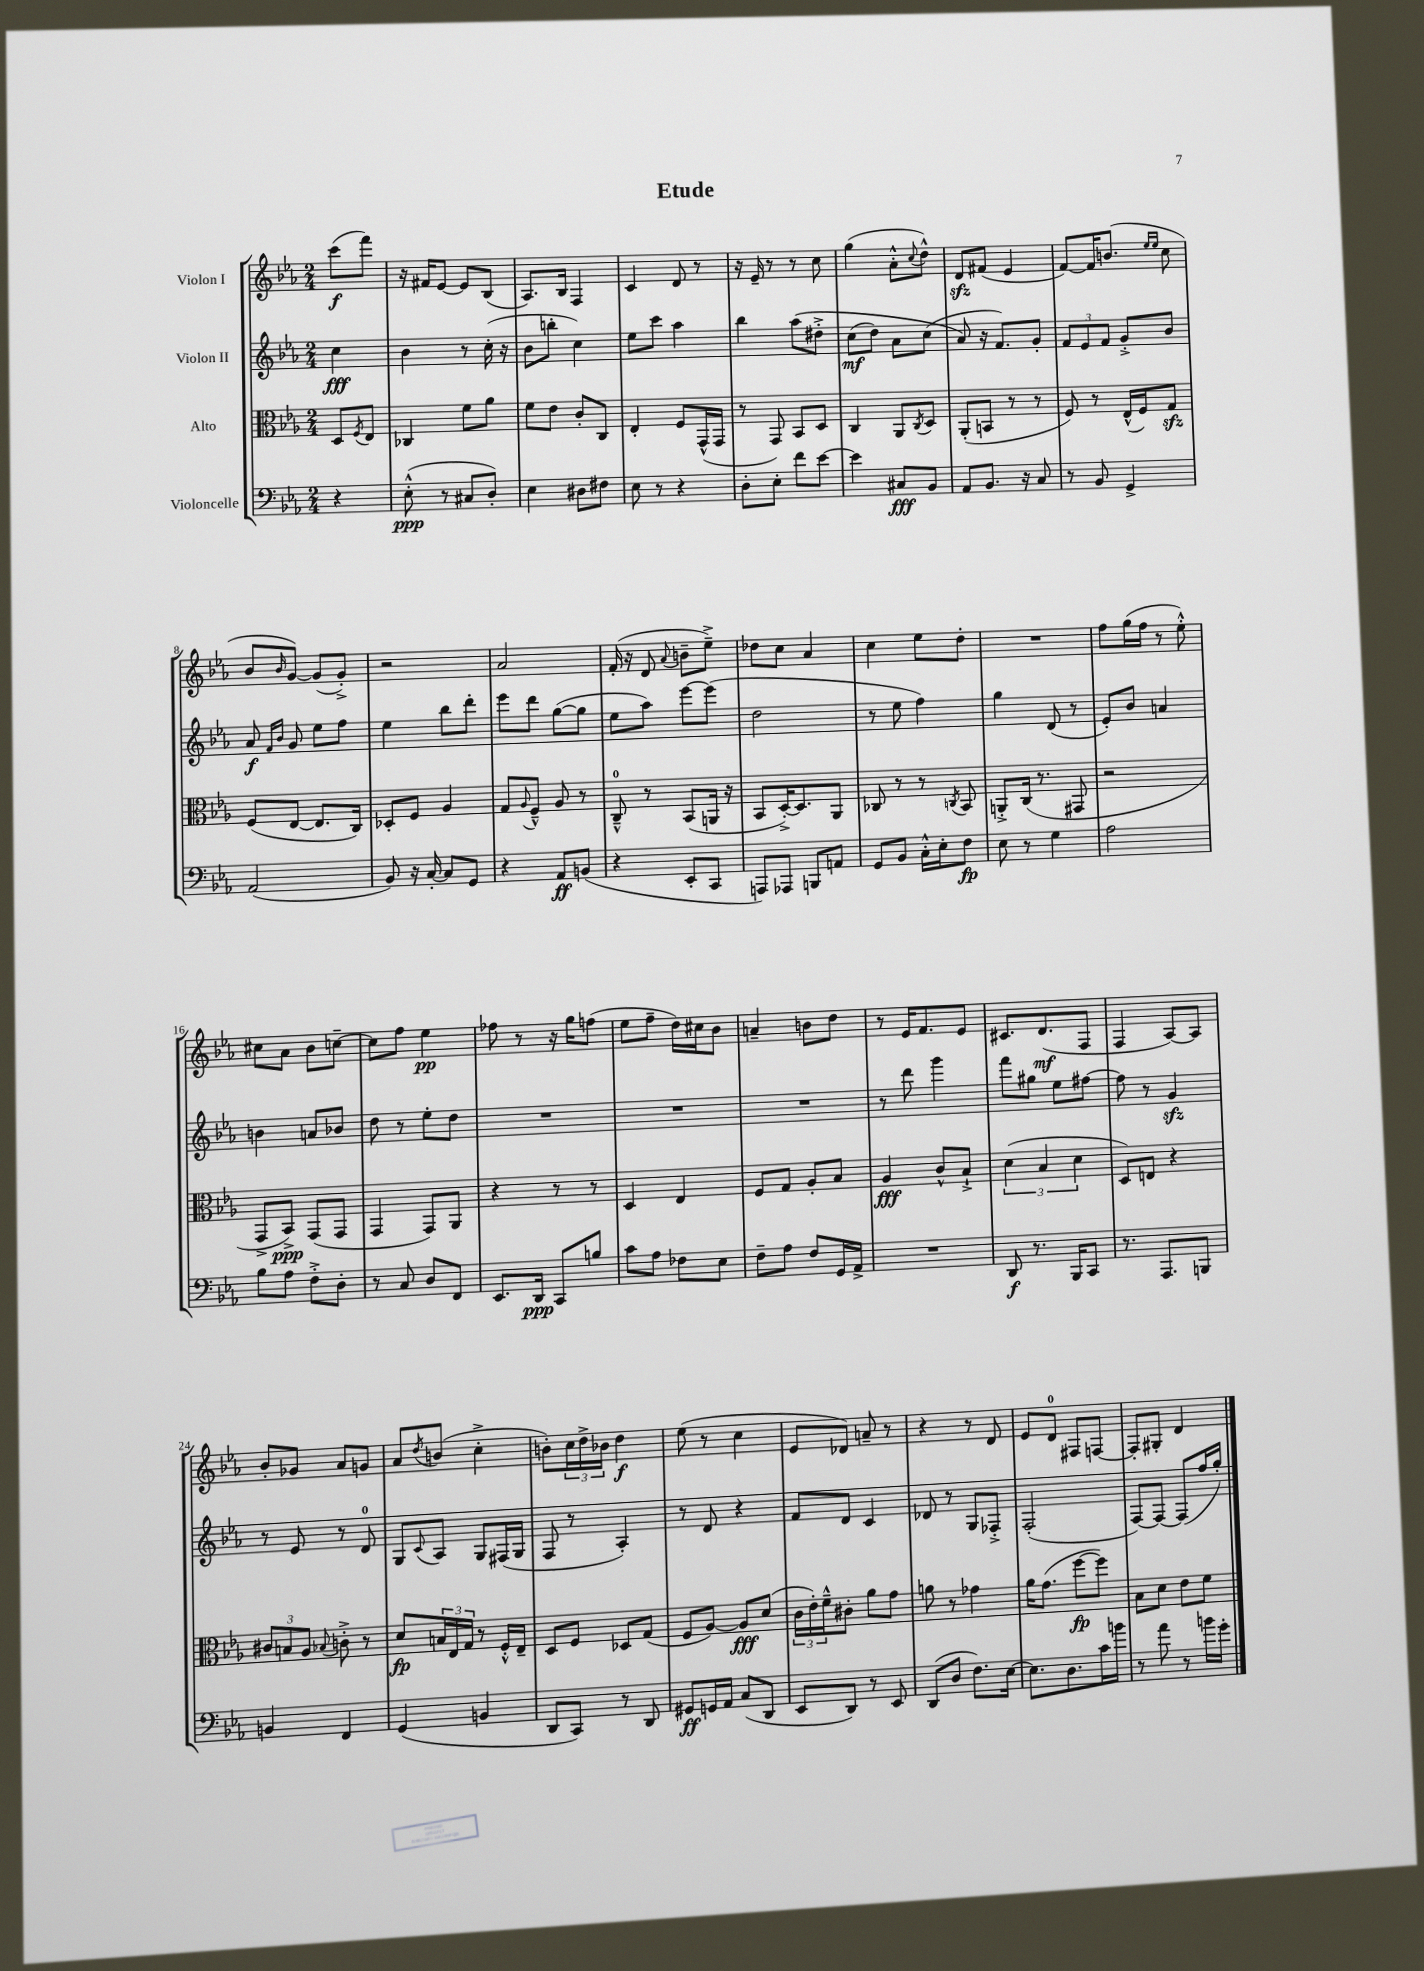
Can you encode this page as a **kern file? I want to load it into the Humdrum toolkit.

**kern	**dynam	**kern	**dynam	**kern	**dynam	**kern	**dynam
*part4	*part4	*part3	*part3	*part2	*part2	*part1	*part1
*staff4	*staff4	*staff3	*staff3	*staff2	*staff2	*staff1	*staff1
*I"Violoncelle	*	*I"Alto	*	*I"Violon II	*	*I"Violon I	*
*clefF4	*	*clefC3	*	*clefG2	*	*clefG2	*
*k[b-e-a-]	*	*k[b-e-a-]	*	*k[b-e-a-]	*	*k[b-e-a-]	*
*M2/4	*	*M2/4	*	*M2/4	*	*M2/4	*
=	=	=	=	=	=	=	=
4r	.	8D/L	.	4cc\	fff	(8ccc\L	f
.	.	8qF/	.	.	.	.	.
.	.	8E-/J	.	.	.	8fff\J)	.
=1	=1	=1	=1	=1	=1	=1	=1
(8E-'^^\	ppp	4C-X/	.	4b-\	.	16r	.
.	.	.	.	.	.	16f#X/KL	.
8r	.	.	.	.	.	[8e-/J	.
8C#X/L	.	8f\L	.	8r	.	8e-/L]	.
8D'/J)	.	8a-\J	.	(16cc'\	.	(8B-/J	.
.	.	.	.	16r	.	.	.
=2	=2	=2	=2	=2	=2	=2	=2
4E-\	.	8f\L	.	8b-\L	.	8.A-/L)	.
.	.	8e-\J	.	8bbn'\J	.	.	.
.	.	.	.	.	.	16B-/Jk	.
8D#X\L	.	8c'/L	.	4cc\)	.	4F/	.
8F#X\J	.	8C/J	.	.	.	.	.
=3	=3	=3	=3	=3	=3	=3	=3
8E-\	.	4E-'/	.	8ee-\L	.	4c/	.
8r	.	.	.	8ccc\J	.	.	.
4r	.	8F/L	.	4aa-\	.	8d/	.
.	.	(16GG^^/L	.	.	.	8r	.
.	.	16GG/JJ	.	.	.	.	.
=4	=4	=4	=4	=4	=4	=4	=4
8D'\L	.	8r	.	4bb-\	.	16r	.
.	.	.	.	.	.	16e-~/	.
8E-'\J	.	8GG/)	.	.	.	8r	.
8f\L	.	8BB-/L	.	(8aa-\L	.	8r	.
[8e-\J	.	8D/J	.	8dd#X'^\J	.	8cc\	.
=5	=5	=5	=5	=5	=5	=5	=5
4e-\]	.	4C/	.	(8cc\L	mf	(4gg\	.
.	.	.	.	8dd\J)	.	.	.
8C#X/L	fff	8AA-/L	.	8a-\L	.	8a-'^^\L	.
.	.	8qC/	.	.	.	8qqcc/	.
8BB-/J	.	8D/J	.	(8cc\J	.	8dd^^\J)	.
=6	=6	=6	=6	=6	=6	=6	=6
8AA-/L	.	(8AA-'/L	.	8a-/)	.	8dzz/L	.
8.BB-/J	.	8BBn/J	.	16r	.	(8f#X/J	.
.	.	.	.	8.f/L)	.	.	.
.	.	8r	.	.	.	4e-/	.
16r	.	.	.	.	.	.	.
8C/	.	8r	.	8g'/J	.	.	.
=7	=7	=7	=7	=7	=7	=7	=7
8r	.	8F/)	.	12f/L	.	[8f/L)	.
.	.	.	.	12e-/	.	.	.
8BB-/	.	8r	.	.	.	16f/K]	.
.	.	.	.	12f/J	.	.	.
.	.	.	.	.	.	(8.bn/J	.
4GG^/	.	(16E-^^/LL	.	8g'^/L	.	.	.
.	.	16F/J)	.	.	.	.	.
.	.	.	.	.	.	16qqee-/LL	.
.	.	.	.	.	.	16qqee-/JJ	.
.	.	8Gzz/J	.	8b-/J	.	8cc\	.
!!LO:LB:g=z
=8	=8	=8	=8	=8	=8	=8	=8
(2AA-/	.	(8F/L	.	8a-/	f	8b-/L	.
.	.	.	.	16qqf/LL	.	.	.
.	.	.	.	16qqb-/JJ	.	16qqb-/	.
.	.	[8E-/J	.	8g/	.	[8g/J)	.
.	.	8.E-/L]	.	8ee-\L	.	(8g/L]	.
.	.	.	.	8ff\J	.	8g'^/J)	.
.	.	16C/Jk)	.	.	.	.	.
=9	=9	=9	=9	=9	=9	=9	=9
8BB-/)	.	8D-X'/L	.	4ee-\	.	2r	.
16r	.	8F/J	.	.	.	.	.
[16C'/	.	.	.	.	.	.	.
8C/L]	.	4A-/	.	8bb-\L	.	.	.
8GG/J	.	.	.	8ddd'\J	.	.	.
=10	=10	=10	=10	=10	=10	=10	=10
4r	.	8G/L	.	8eee-\L	.	2a-/	.
.	.	8qqA-/	.	.	.	.	.
.	.	8F~^^/J	.	8ddd\J	.	.	.
8AA-/L	ff	8A-/	.	([8gg\L	.	.	.
(8BBn/J	.	8r	.	8gg\J]	.	.	.
=11	=11	=11	=11	=11	=11	=11	=11
4r	.	8C~^^/	.	8ee-\L	.	(16f'/	.
.	.	.	.	.	.	16r	.
.	.	8r	.	8aa-\J)	.	8d/	.
.	.	.	.	.	.	8qqa-/	.
8EE-'/L	.	(8BB-/L	.	[8eee-\L	.	8bn~\L	.
8CC/J	.	16AAn/Jk	.	(8eee-\J]	.	8ee-~^\J)	.
.	.	16r	.	.	.	.	.
=12	=12	=12	=12	=12	=12	=12	=12
8AAAn/L)	.	8BB-/L	.	2dd\	.	8dd-X\L	.
8AAA-X/J	.	[16D'^/K)	.	.	.	8cc\J	.
.	.	8.D/]	.	.	.	.	.
8BBBn/L	.	.	.	.	.	4a-/	.
8AAn/J	.	8AA-/J	.	.	.	.	.
=13	=13	=13	=13	=13	=13	=13	=13
8GG/L	.	8C-X/	.	8r	.	4cc\	.
8BB-/J	.	8r	.	8ee-\	.	.	.
16C'^^\LL	.	8r	.	4ff\)	.	8ee-\L	.
16E-'\J	.	.	.	.	.	.	.
.	.	8qCn/	.	.	.	.	.
8F\J	fp	8BB-/	.	.	.	8dd'\J	.
=14	=14	=14	=14	=14	=14	=14	=14
8E-\	.	8AAn'^/L	.	4gg\	.	2r	.
8r	.	(16C/Jk	.	.	.	.	.
.	.	8.r	.	.	.	.	.
4G\	.	.	.	(8d/	.	.	.
.	.	8GG#X/	.	8r	.	.	.
=15	=15	=15	=15	=15	=15	=15	=15
2A-\	.	2r	.	8e-'/L)	.	8ff\L	.
.	.	.	.	8b-/J	.	(16gg\L	.
.	.	.	.	.	.	16ff\JJ	.
.	.	.	.	4an/	.	8r	.
.	.	.	.	.	.	8ee-'^^\)	.
!!LO:LB:g=z
=16	=16	=16	=16	=16	=16	=16	=16
8B-\L	.	8GG^/L	.	4bn\	.	8cc#X\L	.
8A-\J	.	8BB-^/J)	ppp	.	.	8a-\J	.
8F'^\L	.	(8GG/L	.	8an/L	.	8b-\L	.
8D'\J	.	8GG/J	.	8b-X/J	.	[8ccn~\J	.
=17	=17	=17	=17	=17	=17	=17	=17
8r	.	4GG/	.	8dd\	.	8cc\L]	.
8C/	.	.	.	8r	.	8ff\J	.
8D/L	.	8GG/L)	.	8ee-'\L	.	4ee-\	pp
8FF/J	.	8AA-/J	.	8dd\J	.	.	.
=18	=18	=18	=18	=18	=18	=18	=18
8.EE-/L	.	4r	.	2r	.	8ff-X\	.
.	.	.	.	.	.	8r	.
16DD/Jk	ppp	.	.	.	.	.	.
8CC/L	.	8r	.	.	.	16r	.
.	.	.	.	.	.	16gg\KL	.
8Bn/J	.	8r	.	.	.	(8ffn\J	.
=19	=19	=19	=19	=19	=19	=19	=19
8c\L	.	4D/	.	2r	.	8ee-\L	.
8A-\J	.	.	.	.	.	8ff~\J	.
8F-X\L	.	4E-/	.	.	.	16dd\LL)	.
.	.	.	.	.	.	16cc#X\J	.
8E-\J	.	.	.	.	.	8b-\J	.
=20	=20	=20	=20	=20	=20	=20	=20
8F~\L	.	8F/L	.	2r	.	4an~/	.
8A-\J	.	8G/J	.	.	.	.	.
8F/L	.	8A-'/L	.	.	.	8bn\L	.
16GG/L	.	8B-/J	.	.	.	8dd\J	.
16AA-^/JJ	.	.	.	.	.	.	.
=21	=21	=21	=21	=21	=21	=21	=21
2r	.	4A-/	fff	8r	.	8r	.
.	.	.	.	8ddd\	.	16e-/KL	.
.	.	.	.	.	.	8.f/	.
.	.	8c^^/L	.	4ggg\	.	.	.
.	.	8B-`^/J	.	.	.	8e-/J	.
=22	=22	=22	=22	=22	=22	=22	=22
8DD/	f	(6d\	.	8fff\L	.	8.c#X/L	.
8.r	.	.	.	8gg#X\J	.	.	.
.	.	6B-/	.	.	.	.	.
.	.	.	.	.	.	(8.d/	mf
.	.	.	.	8ee-\L	.	.	.
16BBB-/KL	.	.	.	.	.	.	.
.	.	6d\	.	.	.	.	.
8CC/J	.	.	.	[8ff#X\J	.	8F/J	.
=23	=23	=23	=23	=23	=23	=23	=23
8.r	.	8D/L)	.	8ff#\]	.	4F/	.
.	.	8En/J	.	8r	.	.	.
8.AAA-/L	.	.	.	.	.	.	.
.	.	4r	.	4gzz/	.	[8A-/L)	.
8BBBn/J	.	.	.	.	.	8A-/J]	.
!!LO:LB:g=z
=24	=24	=24	=24	=24	=24	=24	=24
4BBn/	.	12c#X/L	.	8r	.	8b-'/L	.
.	.	12Bn/	.	.	.	.	.
.	.	.	.	8e-/	.	8g-X/J	.
.	.	12A-/J	.	.	.	.	.
.	.	8qqB-X/	.	.	.	.	.
4FF/	.	8cn'^\	.	8r	.	8a-/L	.
.	.	8r	.	8d/	.	8gn/J	.
=25	=25	=25	=25	=25	=25	=25	=25
(4GG/	.	8d/L	fp	8G/L	.	8a-/L	.
.	.	.	.	8qqc/	.	8qdd/	.
.	.	24Bn/L	.	8A-/J	.	(8bn/J	.
.	.	24E-/	.	.	.	.	.
.	.	24G/JJ	.	.	.	.	.
4BBn/	.	8r	.	8G/L	.	4cc'^\	.
.	.	16F'^^/LL	.	(16F#X/L	.	.	.
.	.	16E-~/JJ	.	16G/JJ	.	.	.
=26	=26	=26	=26	=26	=26	=26	=26
8DD/L	.	8D/L	.	8F/	.	8bn'\L)	.
8CC/J)	.	8F/J	.	8r	.	24cc\L	.
.	.	.	.	.	.	24dd^\	.
.	.	.	.	.	.	24b-X\JJ	.
8r	.	8D-X/L	.	4A-'/)	.	4dd\	f
8DD/	.	(8G/J	.	.	.	.	.
=27	=27	=27	=27	=27	=27	=27	=27
8GG#X/L	ff	8F/L	.	8r	.	(8ee-\	.
16GGn/L	.	[8A-/J)	.	8d/	.	8r	.
16AA-/JJ	.	.	.	.	.	.	.
(8C/L	.	8A-/L]	fff	4r	.	4cc\	.
8DD/J	.	(8d/J	.	.	.	.	.
=28	=28	=28	=28	=28	=28	=28	=28
8EE-/L	.	24c\LL	.	8f/L	.	8e-/L	.
.	.	24e-'\)	.	.	.	.	.
.	.	24f~^^\J	.	.	.	.	.
8DD/J)	.	8c#X'\J	.	8d/J	.	8d-X/J)	.
8r	.	8a-\L	.	4c/	.	8an~/	.
8EE-/	.	8g\J	.	.	.	8r	.
=29	=29	=29	=29	=29	=29	=29	=29
(8DD/L	.	8an\	.	8d-X/	.	4r	.
8D/J	.	8r	.	8r	.	.	.
8.F\L)	.	4g-X\	.	8G/L	.	8r	.
.	.	.	.	8F-X'^/J	.	8d/	.
[16E-\Jk	.	.	.	.	.	.	.
=30	=30	=30	=30	=30	=30	=30	=30
8.E-\L]	.	16a-\KL	.	(2F'/	.	8e-/L	.
.	.	(8.g\J	.	.	.	.	.
.	.	.	.	.	.	8d/J	.
8.D\	.	.	.	.	.	.	.
.	.	[8ff\L	fp	.	.	8F#X/L	.
16c\L	.	8ff\J])	.	.	.	[8Fn/J	.
16bn\JJ	.	.	.	.	.	.	.
=31	=31	=31	=31	=31	=31	=31	=31
8r	.	8B-\L	.	[8F/L)	.	8F'/L]	.
8a-\	.	8d\J	.	8F/J_	.	8G#X'/J	.
8r	.	8e-\L	.	(8F/L]	.	4d/	.
16bn\LL	.	8f\J	.	16ff/L	.	.	.
16g'\JJ	.	.	.	16gg'/JJ)	.	.	.
==	==	==	==	==	==	==	==
*-	*-	*-	*-	*-	*-	*-	*-
